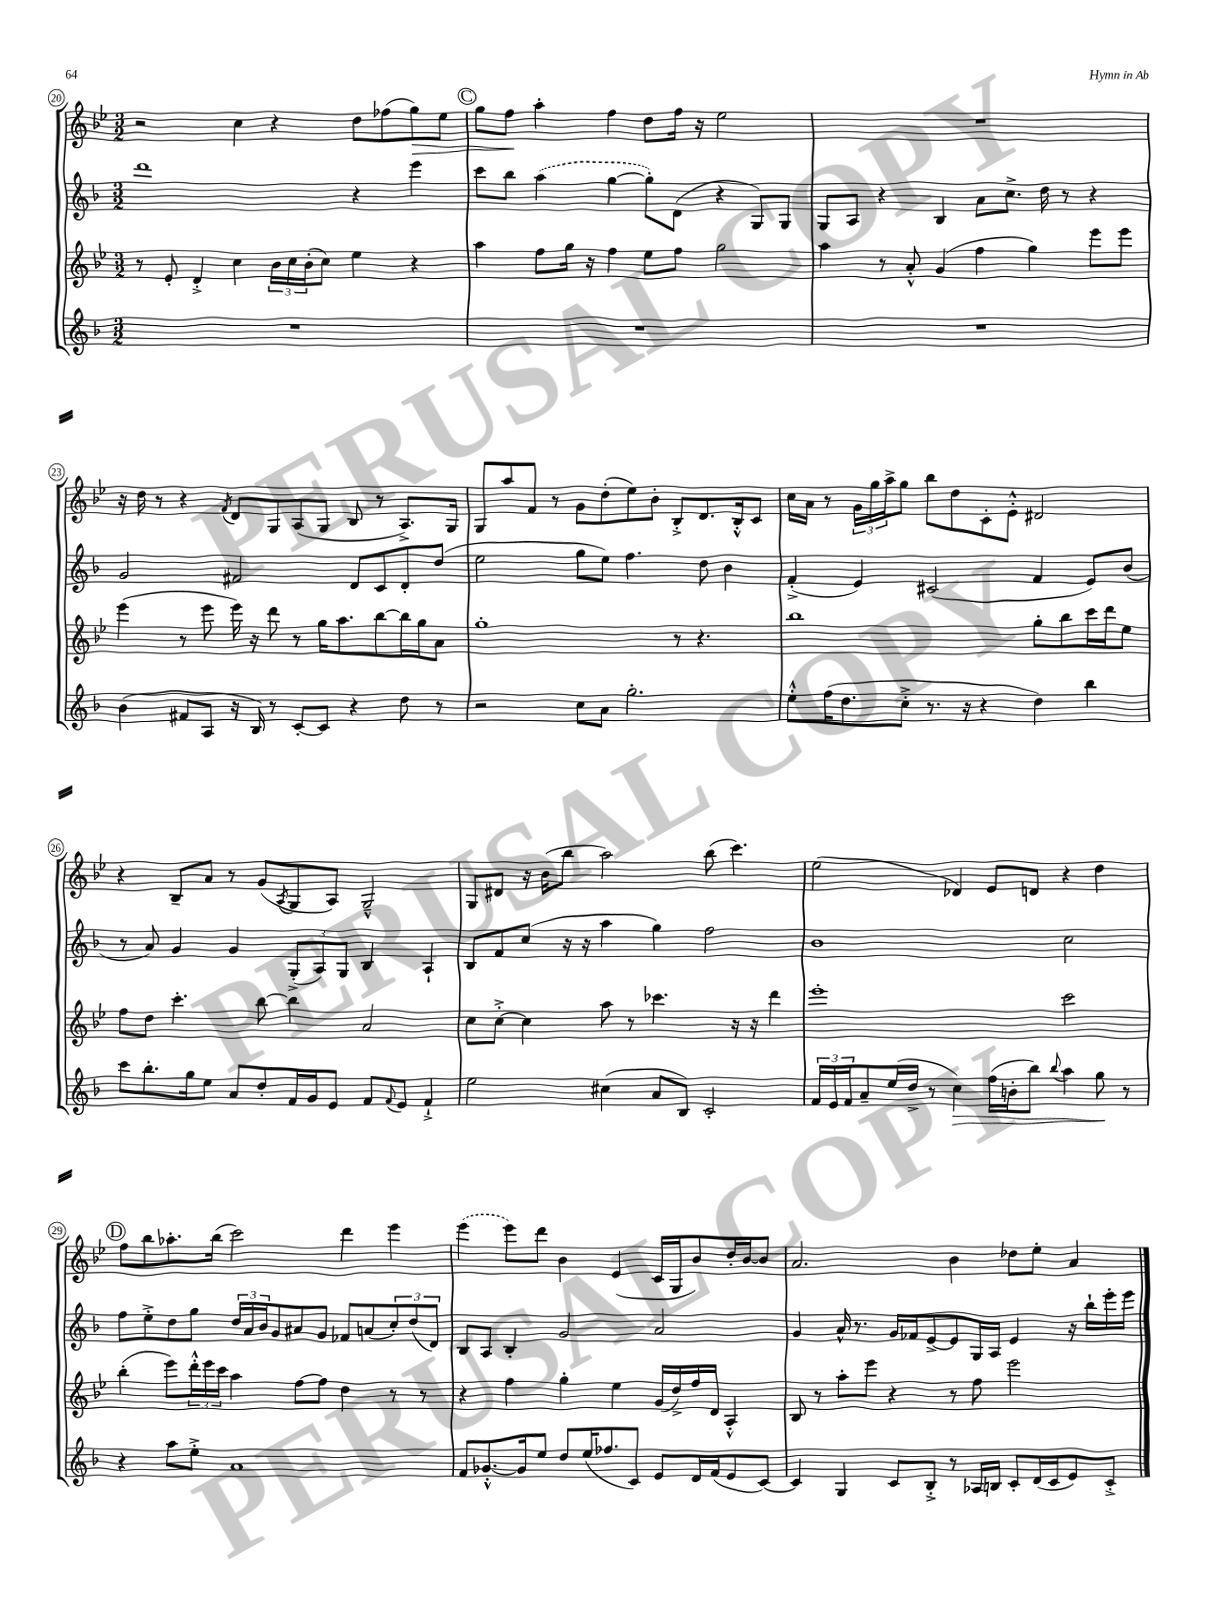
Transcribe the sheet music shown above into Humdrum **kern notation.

**kern	**kern	**kern	**kern
*staff4	*staff3	*staff2	*staff1
*clefG2	*clefG2	*clefG2	*clefG2
*k[b-]	*k[b-e-]	*k[b-]	*k[b-e-]
*M3/2	*M3/2	*M3/2	*M3/2
1.r	8r	1ddd	2r
.	8e-'	.	.
.	4d'^	.	.
.	4cc	.	4cc
.	24b-	.	4r
.	24cc	.	.
.	(24b-'	.	.
.	8cc)	.	.
.	4ee-	4r	8dd
.	.	.	(8ff-
.	4r	4eee	8gg)
.	.	.	8ee-
=	=	=	=
1.r	4aa	8ccc	8gg
.	.	8bb-	8ff
.	8ff	(4aa	4aa'
.	16gg	.	.
.	16r	.	.
.	4ff	[4gg	4ff
.	8ee-	8gg'])	8dd
.	8ff	(8d	16ff
.	.	.	16r
.	2gg	4r	2ee-
.	.	8G)	.
.	.	8G	.
=	=	=	=
1.r	4aa	8G	1.r
.	.	8A	.
.	8r	4r	.
.	8a'^^	.	.
.	(4g	4B-	.
.	4ff	8a	.
.	.	8.cc^	.
.	4gg)	.	.
.	.	16dd	.
.	.	8r	.
.	8eee-	4r	.
.	8eee-	.	.
=	=	=	=
(4b-	(4eee-	2g	16r
.	.	.	16dd
.	.	.	8r
8f#	8r	.	4r
8A	8eee-	.	.
.	.	.	8qf
16r	16eee-)	2f#	8d
16B-)	16r	.	.
8r	8ddd	.	8G
[8c'	8r	.	(8A
8c]	16gg	.	8G
.	8.aa	.	.
4r	.	8d	8B-
.	[8bb-	8c	8r
8dd	16bb-]	8d'	8.A^)
.	16gg	.	.
8r	8a	(8dd	.
.	.	.	16G
=	=	=	=
2r	1gg'	2ee	8G
.	.	.	8aa
.	.	.	8f
.	.	.	8r
8cc	.	8gg	8g
8a	.	8ee)	(8dd'
2.gg'	.	4.ff	8ee-)
.	.	.	8b-'
.	8r	.	8B-'^
.	4.r	8dd	8.d
.	.	4b-	.
.	.	.	16B-'^^
.	.	.	8c
=	=	=	=
8ee'^^	1bb-	(4f'^	16cc
.	.	.	16a
(16ff	.	.	8r
8.dd	.	.	.
.	.	4e)	24g
.	.	.	24gg
.	.	.	24aa^
8cc'^	.	.	8gg
8.r	.	(2c#	8bb-
.	.	.	8dd
16r	.	.	.
4r	.	.	8c'
.	.	.	8e-'^^
4dd)	8gg'	4f	2d#
.	8bb-	.	.
4bb-	16ccc	8e)	.
.	16ddd	.	.
.	8ee-	(8b-	.
=	=	=	=
8ccc	8ff	8r	4r
8.bb-'	8dd	8a)	.
.	4.ccc'	4g	8B-~
16gg	.	.	.
8ee	.	.	8a
8a	.	4g	8r
8dd'	[8bb-	.	(8g
.	.	.	8qA
16f	4bb-]	(12G'^	8G
16g	.	.	.
.	.	12A)	.
8e	.	.	8A)
.	.	12G	.
8f	2a	4B-	2G~^^
8qqf	.	.	.
8e	.	.	.
4f`^	.	4A`	.
=	=	=	=
2ee	8cc	8B-	8G
.	[8cc'^	8f	8d#
.	4cc]	(8cc	16r
.	.	.	(16b-
.	.	16r	8bb-
.	.	16r	.
(4cc#	8aa	4aa	2aa)
.	8r	.	.
8a	4.ccc-	4gg)	.
8B-)	.	.	.
2c'	.	2ff	(8bb-
.	16r	.	4.ccc)
.	16r	.	.
.	4ddd	.	.
=	=	=	=
24f	1eee-'	1b-	(2ee-
24e	.	.	.
24f	.	.	.
8a~	.	.	.
(16ee	.	.	.
16dd^	.	.	.
8r	.	.	.
4cc)	.	.	4d-)
(16ff	.	.	8e-
16b'	.	.	.
8bb-)	.	.	8d
8qqbb-	.	.	.
4aa	2ccc	2cc	4r
8gg	.	.	4dd
8r	.	.	.
=	=	=	=
4r	(4bb-'	8ff	8ff
.	.	8ee'^	8bb-
8aa	8eee-)	8dd	8.aa-'
8ee'^	24ddd'^^	8gg	.
.	24eee-	.	.
.	.	.	(16bb-
.	24ccc	.	.
1a	4aa	24dd	2ccc)
.	.	24a	.
.	.	24b-	.
.	.	8g	.
.	[8ff	8a#	.
.	8ff]	8g	.
.	4dd	8f-	4ddd
.	.	(8a	.
.	8r	12cc')	4eee-
.	.	(12dd	.
.	8r	.	.
.	.	12d)	.
=	=	=	=
8f	4r	8B-	(4eee-
[8.g-'^^	.	8A	.
.	4ff	4B-'	8eee-)
16g-]	.	.	.
8ee	.	.	8ddd
8dd	4gg'	2g	4b-
(16ee	.	.	.
8.ff-	.	.	.
.	4ee-	.	(4e-
8c)	.	.	.
8e	(16g	2a	16c
.	16dd^)	.	16G
16d	16ff	.	8b-)
(16f	16d	.	.
8e	4A'^^	.	16dd'
.	.	.	[16b-
[8c)	.	.	8b-]
=	=	=	=
4c]	8B-	4g	2.a
.	8r	.	.
4G	8aa'	16a^^	.
.	.	8.r	.
.	8eee-	.	.
8c	4r	16g	.
.	.	16f-	.
8B-'^	.	[8e^	.
8r	8r	8e]	4b-
16A-	8ff	16G	.
16B	.	16A	.
8c'	2eee-	4e	8dd-
(16d	.	.	8ee-'
16c	.	.	.
8e)	.	16r	4a
.	.	16bb-`	.
8c'^	.	16eee'	.
.	.	16eee	.
==	==	==	==
*-	*-	*-	*-
